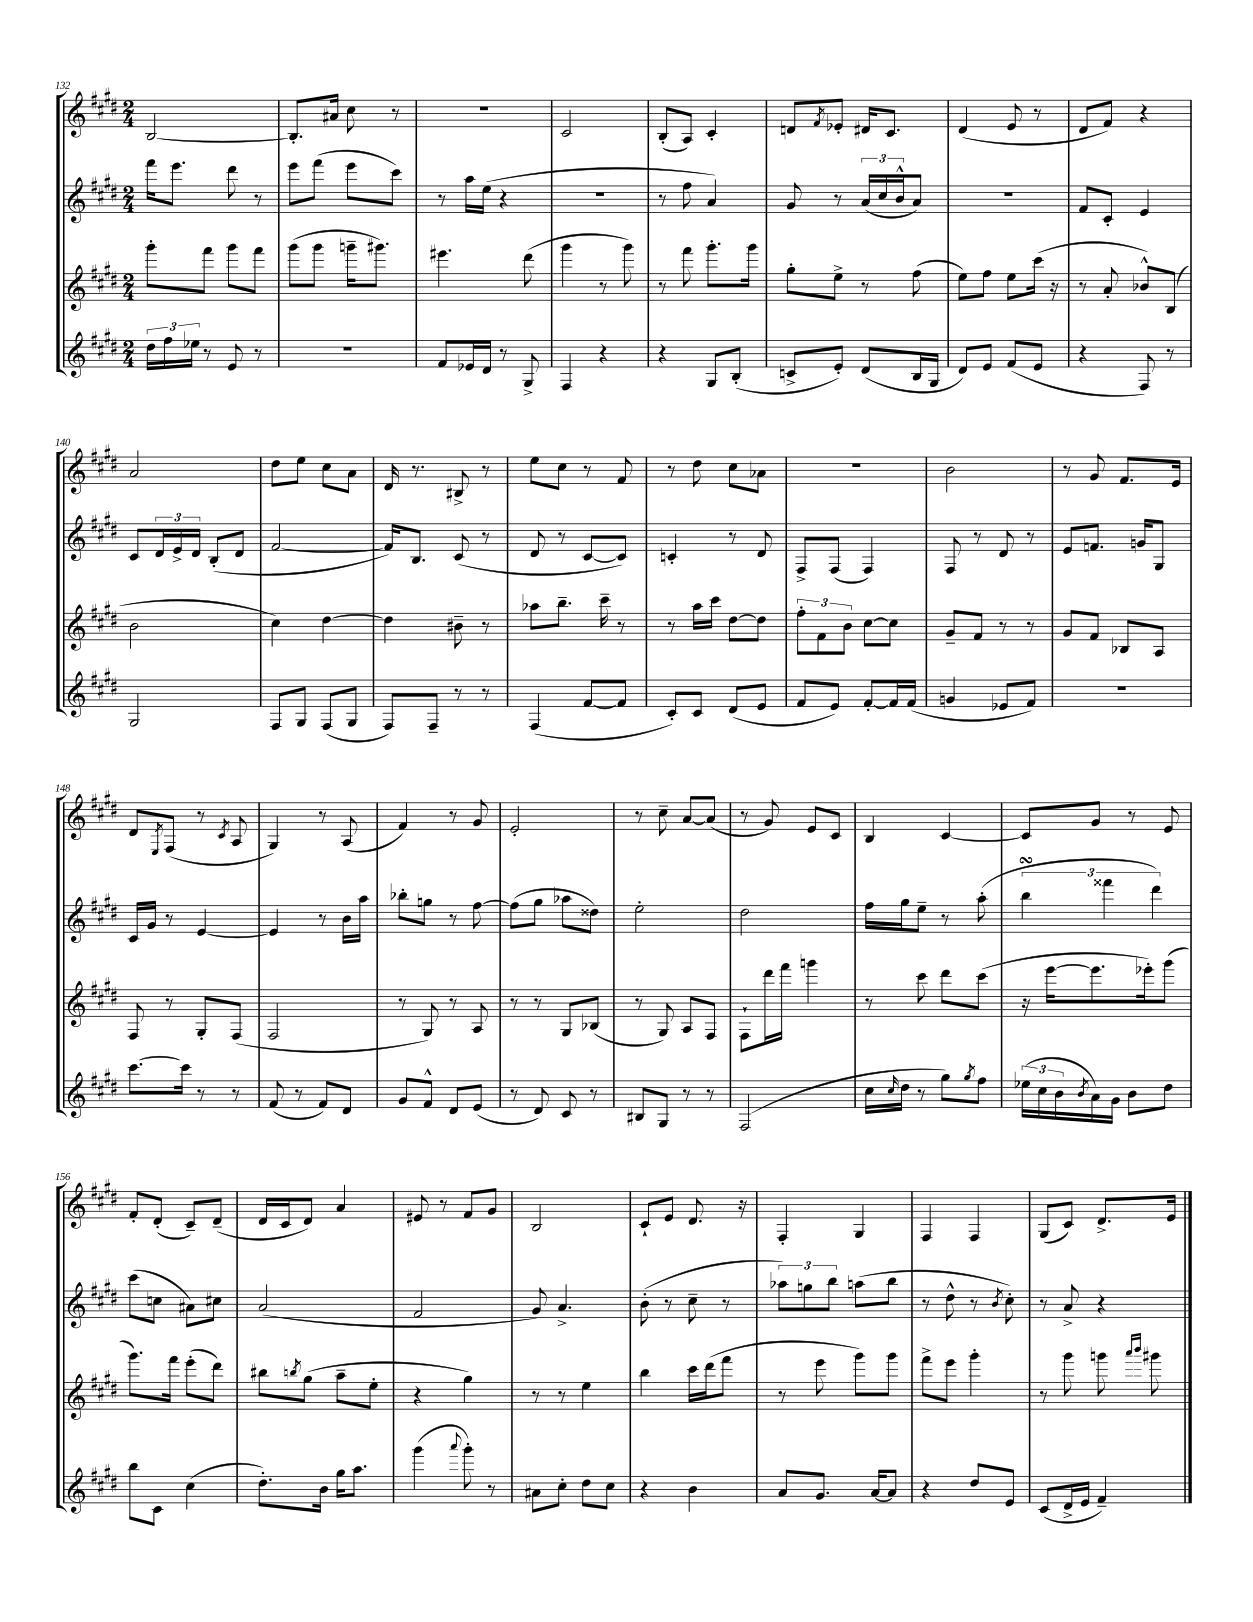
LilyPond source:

<<
\new StaffGroup <<
\new Staff = "s0" {
    \clef treble \key e \major \numericTimeSignature \time 2/4
    b2~ |
    b8.-. ais'16 cis''8 r8 |
    R2 |
    cis'2 |
    b8-.( a8) cis'4-. |
    d'8 \acciaccatura { fis'8 } ees'8-. dis'16 cis'8. |
    dis'4( e'8 r8 |
    dis'8 fis'8) r4 |
    a'2 |
    dis''8 e''8 cis''8 a'8 |
    dis'16 r8. bis8-> r8 |
    e''8 cis''8 r8 fis'8 |
    r8 dis''8 cis''8 aes'8 |
    r2 |
    b'2 |
    r8 gis'8 fis'8. e'16 |
    dis'8 \acciaccatura { e8 } fis8( r8 \acciaccatura { cis'8 } a8 |
    gis4) r8 a8( |
    fis'4) r8 gis'8 |
    e'2-. |
    r8 cis''8-- a'8~ a'8( |
    r8 gis'8) e'8 cis'8 |
    b4 cis'4~ |
    cis'8 gis'8 r8 e'8 |
    fis'8-. dis'8-.( cis'8--) dis'8--( |
    dis'16 cis'16 dis'8) a'4 |
    eis'8 r8 fis'8 gis'8 |
    b2 |
    cis'8-! e'8 dis'8. r16 |
    fis4-. gis4 |
    fis4 fis4 |
    gis8( cis'8) dis'8.-> e'16 \bar "|." |
}
\new Staff = "s1" {
    \clef treble \key e \major \numericTimeSignature \time 2/4
    fis'''16 e'''8. dis'''8 r8 |
    e'''8 fis'''8( e'''8 cis'''8) |
    r8 a''16 e''16( r4 |
    r2 |
    r8 fis''8 a'4) |
    gis'8 r8 \tuplet 3/2 { a'16( cis''16 b'16-^ } a'8) |
    r2 |
    fis'8 cis'8-. e'4 |
    cis'8 \tuplet 3/2 { dis'16 e'16-> dis'16 } b8-.( dis'8 |
    fis'2~ |
    fis'16) b8. cis'8( r8 |
    dis'8 r8 cis'8~ cis'8) |
    c'4-. r8 dis'8 |
    fis8-> fis8( fis4) |
    fis8 r8 dis'8 r8 |
    e'8 f'8. g'16 gis8 |
    cis'16 gis'16 r8 e'4~ |
    e'4 r8 b'16 a''16 |
    bes''8-. g''8 r8 fis''8~ |
    fis''8( gis''8 aes''8 disis''8) |
    e''2-. |
    dis''2 |
    fis''16 gis''16 e''8-- r8 a''8-.( |
    \tuplet 3/2 { b''4\turn fisis'''4 dis'''4) } |
    cis'''8( c''8 ais'8) cis''8 |
    a'2( |
    fis'2 |
    gis'8) a'4.-> |
    b'8-.( r8 cis''8-- r8 |
    \tuplet 3/2 { aes''8) g''8 b''8 } a''8( b''8 |
    r8 dis''8-^ r8 \acciaccatura { b'8 } cis''8-.) |
    r8 a'8-> r4 \bar "|." |
}
\new Staff = "s2" {
    \clef treble \key e \major \numericTimeSignature \time 2/4
    gis'''8-. fis'''8 gis'''8 fis'''8 |
    gis'''8( gis'''8 g'''16-- gis'''8.) |
    eis'''4. dis'''8( |
    gis'''4 r8 gis'''8) |
    r8 fis'''8 gis'''8.-. gis'''16 |
    gis''8-. e''8-> r8 fis''8( |
    e''8) fis''8 e''8 cis'''16( r16 |
    r8 a'8-. bes'8-^) b8( |
    b'2 |
    cis''4) dis''4~ |
    dis''4 bis'8-- r8 |
    aes''8 b''8.-- cis'''16-- r8 |
    r8 a''16 cis'''16 dis''8~ dis''8 |
    \tuplet 3/2 { fis''8-. fis'8 b'8 } cis''8~ cis''8 |
    gis'8-- fis'8 r8 r8 |
    gis'8 fis'8 bes8 a8 |
    fis8 r8 gis8-. fis8( |
    fis2 |
    r8 gis8) r8 a8 |
    r8 r8 gis8 bes8( |
    r8 gis8) a8 fis8 |
    fis8-! dis'''16 fis'''16 g'''4 |
    r8 cis'''8 dis'''8 cis'''8( |
    r16 e'''16~ e'''8. ees'''16-.) gis'''8( |
    gis'''8.) fis'''16 e'''8-.( dis'''8) |
    bis''8 \acciaccatura { b''8 } gis''8( a''8-- e''8-. |
    r4 gis''4) |
    r8 r8 e''4 |
    b''4 cis'''16 dis'''16( fis'''8 |
    r8 e'''8 gis'''8) gis'''8 |
    fis'''8-> e'''8 gis'''4-. |
    r8 gis'''8 g'''8 \grace { a'''16 b'''16 } gis'''8 \bar "|." |
}
\new Staff = "s3" {
    \clef treble \key e \major \numericTimeSignature \time 2/4
    \tuplet 3/2 { dis''16 fis''16 ees''16 } r8 e'8 r8 |
    r2 |
    fis'8 ees'16 dis'16 r8 gis8-> |
    fis4 r4 |
    r4 gis8 b8-.( |
    c'8-> e'8-.) dis'8( b16 gis16 |
    dis'8) e'8 fis'8( e'8 |
    r4 fis8) r8 |
    gis2 |
    fis8 gis8 fis8( gis8 |
    fis8) fis8-- r8 r8 |
    fis4( fis'8~ fis'8 |
    cis'8-.) cis'8 dis'8( e'8 |
    fis'8 e'8) fis'8~-. fis'16 fis'16( |
    g'4 ees'8 fis'8) |
    R2 |
    cis'''8.~ cis'''16 r8 r8 |
    fis'8( r8 fis'8) dis'8 |
    gis'8 fis'8-^ dis'8 e'8( |
    r8 dis'8) cis'8 r8 |
    bis8 gis8 r8 r8 |
    fis2( |
    cis''16 \grace { cis''16 } dis''16 r8 gis''8) \acciaccatura { gis''8 } fis''8 |
    \tuplet 3/2 { ees''16( cis''16 b'16 } \acciaccatura { b'8 } a'16) gis'16 b'8 dis''8 |
    b''8 cis'8 cis''4( |
    dis''8.-.) b'16 gis''16 a''8. |
    gis'''4( \appoggiatura { a'''8 } gis'''8-.) r8 |
    ais'8 cis''8-. dis''8 cis''8 |
    r4 b'4 |
    a'8 gis'8. a'16~ a'8 |
    r4 dis''8 e'8 |
    cis'8( dis'16-> e'16 fis'4--) \bar "|." |
}
>>
>>
\layout { \context { \Score currentBarNumber = #132 } }
